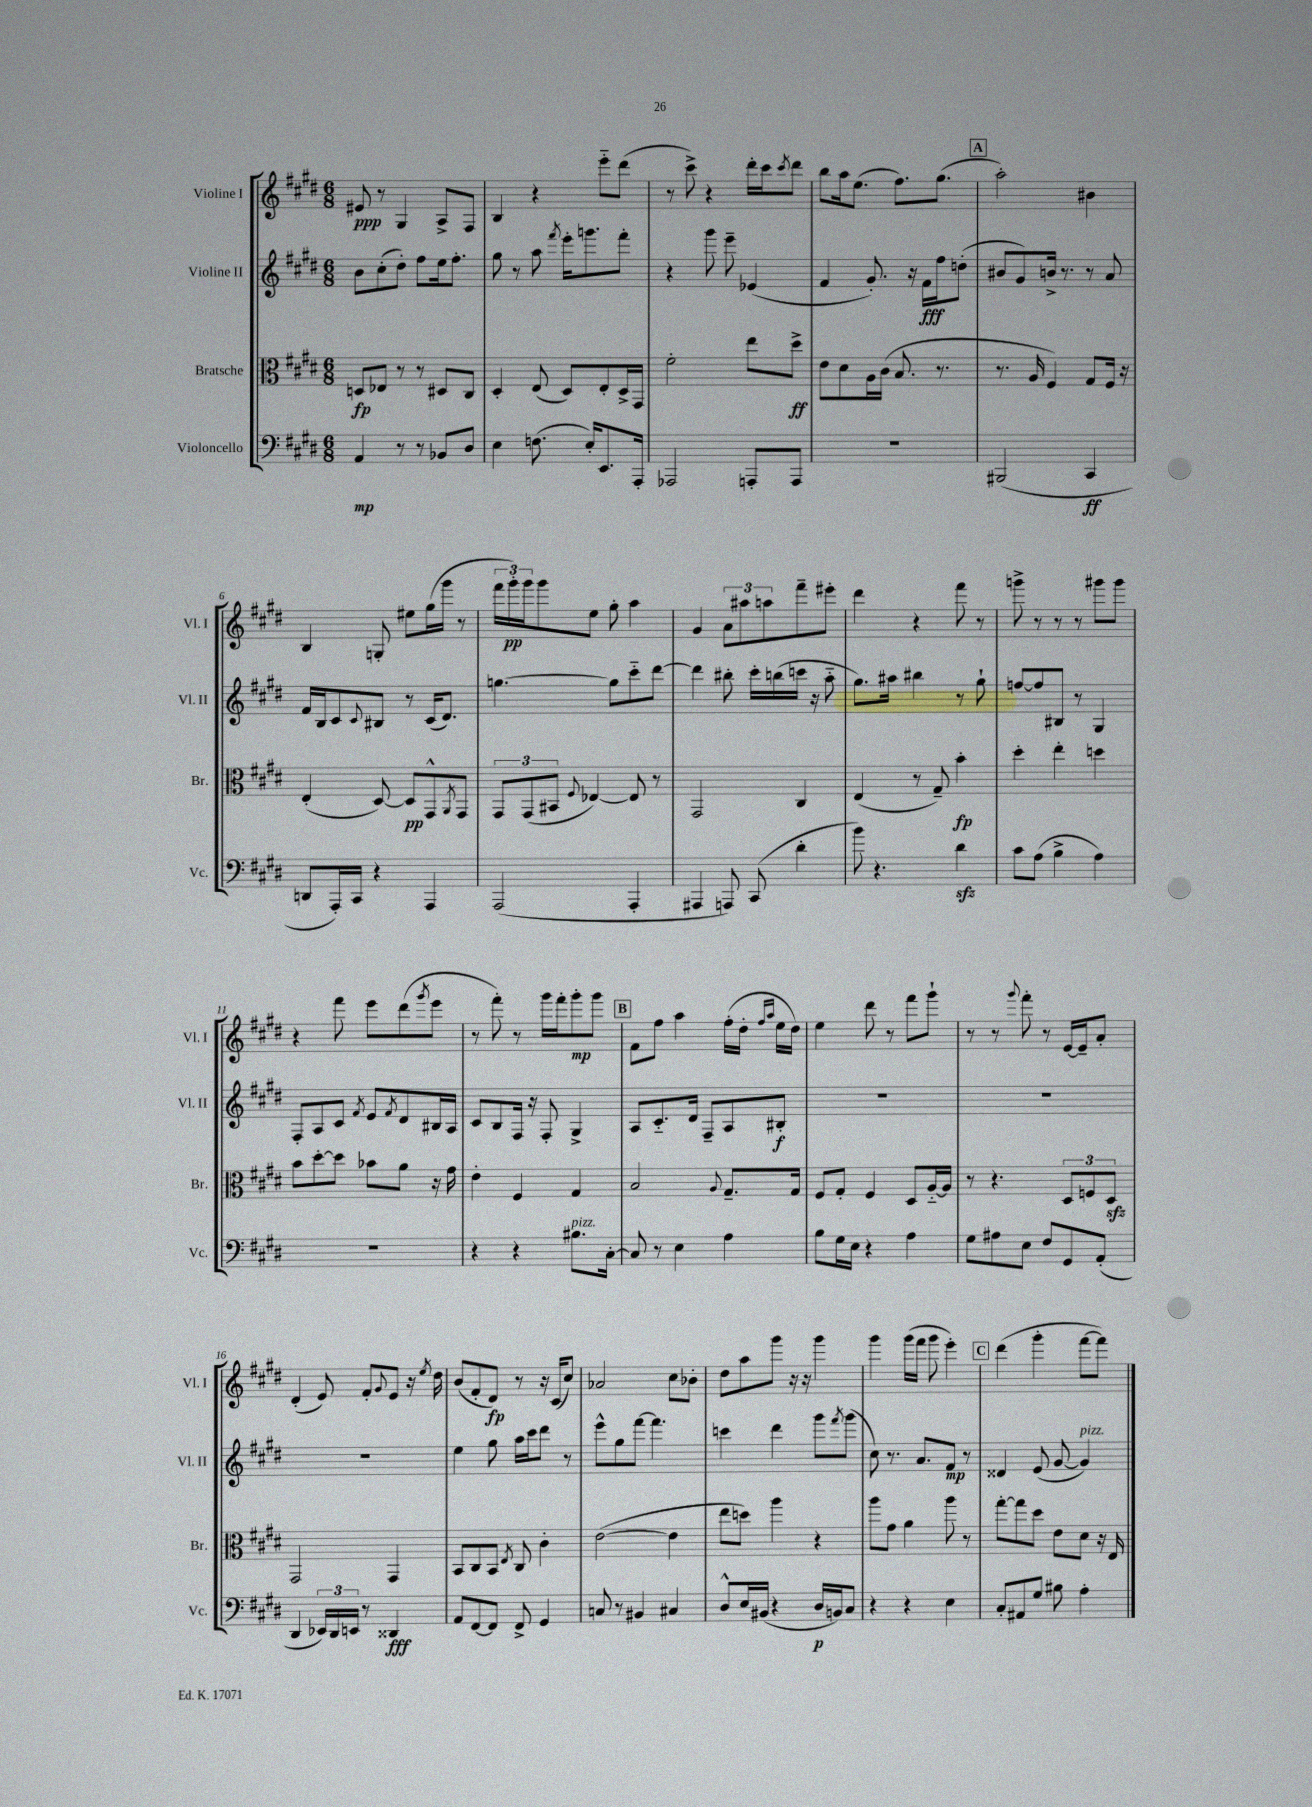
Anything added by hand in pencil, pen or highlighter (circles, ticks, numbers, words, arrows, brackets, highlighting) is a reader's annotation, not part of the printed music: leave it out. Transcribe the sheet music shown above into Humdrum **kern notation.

**kern	**dynam	**kern	**dynam	**kern	**dynam	**kern	**dynam
*part4	*part4	*part3	*part3	*part2	*part2	*part1	*part1
*staff4	*staff4	*staff3	*staff3	*staff2	*staff2	*staff1	*staff1
*I"Violoncello	*	*I"Bratsche	*	*I"Violine II	*	*I"Violine I	*
*I'Vc.	*	*I'Br.	*	*I'Vl. II	*	*I'Vl. I	*
*clefF4	*	*clefC3	*	*clefG2	*	*clefG2	*
*k[f#c#g#d#]	*	*k[f#c#g#d#]	*	*k[f#c#g#d#]	*	*k[f#c#g#d#]	*
*M6/8	*	*M6/8	*	*M6/8	*	*M6/8	*
=1	=1	=1	=1	=1	=1	=1	=1
4AA/	mp	8Dn/L	fp	8b\L	.	8e#X/	ppp
.	.	8E-X/J	.	(8cc#'\	.	8r	.
8r	.	8r	.	8dd#'\J)	.	4G#/	.
8r	.	8r	.	8ff#\L	.	.	.
8BB-X/L	.	8D#X/L	.	16ee\k	.	8A^/L	.
.	.	.	.	8.ff#'\J	.	.	.
8D#/J	.	8C#/J	.	.	.	8F#/J	.
=2	=2	=2	=2	=2	=2	=2	=2
4E\	.	4D#'/	.	8gg#\	.	4B/	.
.	.	.	.	8r	.	.	.
(8.Fn\	.	(8E/	.	8aa\	.	4r	.
.	.	.	.	8qfff#/	.	.	.
.	.	8D#/L)	.	16eee'\KL	.	.	.
16E'/KL)	.	.	.	8.gggn\	.	.	.
8.EE/	.	8E'/	.	.	.	8eee\L	.
.	.	16D#^/L	.	8fff#'\J	.	(8ddd#\J	.
16AAA'/Jk	.	16GG#/JJ	.	.	.	.	.
=3	=3	=3	=3	=3	=3	=3	=3
2AAA-X/	.	2f#'\	.	4r	.	8r	.
.	.	.	.	.	.	8ccc#^\)	.
.	.	.	.	8ggg#\	.	4r	.
.	.	.	.	8eee~\	.	.	.
8AAAn'/L	.	8ee\L	.	(4e-X/	.	16ddd#'\LL	.
.	.	.	.	.	.	16ccc#\J	.
.	.	.	.	.	.	8qccc#/	.
8AAA/J	.	8dd#^\J	ff	.	.	8ddd#\J	.
=4	=4	=4	=4	=4	=4	=4	=4
2.r	.	8e\L	.	4f#/	.	8bb\L	.
.	.	8d#\	.	.	.	16aa\k	.
.	.	.	.	.	.	(8.ee\J	.
.	.	16A\L	.	8.g#'/)	.	.	.
.	.	(16c#\JJ	.	.	.	.	.
.	.	8.B/	.	.	.	8.ff#\L)	.
.	.	.	.	16r	.	.	.
.	.	.	.	16f#\LL	fff	.	.
.	.	8.r	.	16ff#\J	.	(8.gg#\J	.
.	.	.	.	(8ddn'\J	.	.	.
!!LO:REH:place=s1:t=A
=5	=5	=5	=5	=5	=5	=5	=5
(2BBB#X/	.	8.r	.	8b#X/L	.	2aa'\)	.
.	.	.	.	8g#/)	.	.	.
.	.	16A/	.	.	.	.	.
.	.	4F#/)	.	16bn^/Jk	.	.	.
.	.	.	.	8.r	.	.	.
4CC#/	ff	8G#/L	.	8r	.	4b#X\	.
.	.	16F#/Jk	.	8a/	.	.	.
.	.	16r	.	.	.	.	.
!!LO:LB:g=z
=6	=6	=6	=6	=6	=6	=6	=6
8DDn/L	.	(4E'/	.	16f#/LL	.	4B/	.
.	.	.	.	16B/J	.	.	.
16AAA'/L)	.	.	.	8c#/	.	.	.
16CC#/JJ	.	.	.	.	.	.	.
.	.	.	.	8qqc#/	.	.	.
4r	.	[8D#/)	.	8B#X/J	.	8Gn'/	.
.	.	8D#/L]	pp	8r	.	8ee#X\L	.
4AAA/	.	8GG#^^/	.	(16c#/KL	.	(16gg#\L	.
.	.	.	.	8.d#/J)	.	16ggg#\JJ	.
.	.	8qAA/	.	.	.	.	.
.	.	8GG#/J	.	.	.	8r	.
=7	=7	=7	=7	=7	=7	=7	=7
(2AAA/	.	12GG#/L	.	[4.ggn\	.	24fff#\LL	.
.	.	.	.	.	.	24ggg#'\)	pp
.	.	(12GG#/	.	.	.	24ggg#\J	.
.	.	.	.	.	.	8ggg#\	.
.	.	12BB#X/J	.	.	.	.	.
.	.	8qqF#/	.	.	.	.	.
.	.	[4E-X/)	.	.	.	8ee\J	.
.	.	.	.	8gg\L]	.	8gg#'\	.
4AAA'/	.	8E-/]	.	8ccc#\	.	4aa\	.
.	.	8r	.	[8ddd#\J	.	.	.
=8	=8	=8	=8	=8	=8	=8	=8
4AAA#X/	.	2GG#/	.	4ddd#\]	.	4g#/	.
8AAAn/)	.	.	.	8bb#X'\	.	12a\L	.
.	.	.	.	.	.	12aa#X\	.
(8CC#/	.	.	.	16ccc#'\LL	.	.	.
.	.	.	.	.	.	12aan\	.
.	.	.	.	(16bbn\	.	.	.
4d#'\	.	4C#/	.	16cccn\JJ	.	8fff#~\	.
.	.	.	.	16r	.	.	.
.	.	.	.	8aa\	.	8eee#X'\J	.
=9	=9	=9	=9	=9	=9	=9	=9
8b\)	.	(4E/	.	8.gg#\L)	.	4ddd#\	.
4.r	.	.	.	.	.	.	.
.	.	.	.	16aa#X\Jk	.	.	.
.	.	8r	.	4bb#X\	.	4r	.
.	.	8G#~/)	.	.	.	.	.
4d#zz\	.	4b'\	fp	8r	.	8fff#\	.
.	.	.	.	8gg#`\	.	8r	.
=10	=10	=10	=10	=10	=10	=10	=10
8c#\L	.	4dd#'\	.	[8ffn/L	.	8gggn^\	.
(8A\J	.	.	.	8ff/]	.	8r	.
4B^\	.	4ee'\	.	8B#X/J	.	8r	.
.	.	.	.	8r	.	8r	.
4A\)	.	4ddn\	.	4G#/	.	8ggg#X\L	.
.	.	.	.	.	.	8ggg#\J	.
!!LO:LB:g=z
=11	=11	=11	=11	=11	=11	=11	=11
2.r	.	8b\L	.	8F#'/L	.	4r	.
.	.	[8dd#'\	.	8A/	.	.	.
.	.	8dd#\J]	.	8c#/J	.	8fff#\	.
.	.	.	.	8qf#/	.	.	.
.	.	8b-X\L	.	8e/L	.	8eee\L	.
.	.	.	.	8qf#/	.	.	.
.	.	8a\J	.	8d#/	.	(8ddd#\	.
.	.	.	.	.	.	8qggg#/	.
.	.	16r	.	16B#X/L	.	8eee\J	.
.	.	16g#\	.	16A/JJ	.	.	.
=12	=12	=12	=12	=12	=12	=12	=12
4r	.	4e'\	.	8c#/L	.	8r	.
.	.	.	.	8B/	.	8fff#'\)	.
4r	.	4F#/	.	16F#/Jk	.	8r	.
.	.	.	.	16r	.	.	.
.	.	.	.	8F#'/	.	16ggg#\LL	.
.	.	.	.	.	.	16fff#'\J	.
!LO:TX:a:i:t=pizz.	!	!	!	!	!	!	!
8.B#X\L	.	4G#/	.	4G#^/	.	8ggg#'\	mp
.	.	.	.	.	.	8ggg#\J	.
[16C#'\Jk	.	.	.	.	.	.	.
!!LO:REH:place=s1:t=B
=13	=13	=13	=13	=13	=13	=13	=13
8C#/]	.	2B/	.	8A/L	.	8f#\L	.
8r	.	.	.	8.c#/	.	8ff#\J	.
4E\	.	.	.	.	.	4aa\	.
.	.	.	.	16d#/Jk	.	.	.
.	.	.	.	8F#~/L	.	.	.
.	.	8qqA/	.	.	.	.	.
4A\	.	8.G#~/L	.	8A/	.	(16ff#'\LL	.
.	.	.	.	.	.	16dd#'\JJ	.
.	.	.	.	.	.	16qqff#/LL	.
.	.	.	.	.	.	16qqaa/JJ	.
.	.	.	.	8B#X'/J	f	16ee\LL	.
.	.	16G#/Jk	.	.	.	16dd#\JJ)	.
=14	=14	=14	=14	=14	=14	=14	=14
8B\L	.	8F#/L	.	2.r	.	4ee\	.
16G#\L	.	8G#'/J	.	.	.	.	.
16E\JJ	.	.	.	.	.	.	.
4r	.	4F#/	.	.	.	8ddd#\	.
.	.	.	.	.	.	8r	.
4A\	.	8D#/L	.	.	.	8fff#\L	.
.	.	[16A/L	.	.	.	8ggg#`\J	.
.	.	16A/JJ]	.	.	.	.	.
=15	=15	=15	=15	=15	=15	=15	=15
8G#\L	.	8r	.	2.r	.	8r	.
8A#X\	.	4.r	.	.	.	8r	.
.	.	.	.	.	.	8qqggg#/	.
8E\J	.	.	.	.	.	8fff#'\	.
8F#/L	.	.	.	.	.	8r	.
8GG#/	.	12D#/L	.	.	.	[16e/LL	.
.	.	.	.	.	.	16e~/J]	.
.	.	12Fn/	.	.	.	.	.
(8AA'/J	.	.	.	.	.	8a'/J	.
.	.	12D#zz/J	.	.	.	.	.
!!LO:LB:g=z
=16	=16	=16	=16	=16	=16	=16	=16
4DD#/	.	2GG#/	.	2.r	.	(4d#'/	.
24EE-X/LL)	.	.	.	.	.	8e/)	.
24DD#/	.	.	.	.	.	.	.
24EEn/JJ	.	.	.	.	.	.	.
8r	.	.	.	.	.	8f#'/L	.
.	.	.	.	.	.	8qqg#/	.
4DD##X/	fff	4GG#/	.	.	.	8e/J	.
.	.	.	.	.	.	16r	.
.	.	.	.	.	.	8qee/	.
.	.	.	.	.	.	16dd#\	.
=17	=17	=17	=17	=17	=17	=17	=17
8AA/L	.	8BB/L	.	4ee\	.	(8b/L	.
[8FF#/	.	8C#/	.	.	.	8f#'/	.
8FF#/J]	.	8BB/J	.	8gg#\	.	8d#/J)	fp
.	.	8qE/	.	.	.	.	.
8FF#^/	.	8C#/	.	16aa\LL	.	8r	.
.	.	.	.	16ccc#\J	.	.	.
4GG#/	.	4c#'\	.	8ddd#\J	.	16r	.
.	.	.	.	.	.	(16c#/KL	.
.	.	.	.	8r	.	8cc#/J)	.
=18	=18	=18	=18	=18	=18	=18	=18
8Cn/	.	([2e\	.	8eee^^\L	.	2a-X/	.
8r	.	.	.	8gg#\	.	.	.
4BB#X/	.	.	.	[8fff#\J	.	.	.
.	.	.	.	4.fff#\]	.	.	.
4C#X/	.	4e\]	.	.	.	8cc#\L	.
.	.	.	.	.	.	8b-X'\J	.
=19	=19	=19	=19	=19	=19	=19	=19
8D#^^/L	.	8ee\L	.	4cccn\	.	8dd#\L	.
16E/L	.	8ddn\J)	.	.	.	8aa\	.
(16BB#X/JJ	.	.	.	.	.	.	.
4r	.	4aa\	.	4ddd#\	.	8ggg#\J	.
.	.	.	.	.	.	16r	.
.	.	.	.	.	.	16r	.
16D#/LL	p	4r	.	8ggg#\L	.	4ggg#\	.
16BBn/J)	.	.	.	.	.	.	.
.	.	.	.	8qfff#/	.	.	.
8C#/J	.	.	.	(8ggg#\J	.	.	.
=20	=20	=20	=20	=20	=20	=20	=20
4r	.	8aa\L	.	8cc#\)	.	4ggg#\	.
.	.	8g#\J	.	8.r	.	.	.
4r	.	4a\	.	.	.	(16ggg#\LL	.
.	.	.	.	8.a/L	.	16fff#\JJ	.
.	.	.	.	.	.	8ggg#\	.
4E\	.	8aa\	.	8f#/J	mp	4eee'\)	.
.	.	8r	.	8r	.	.	.
!!LO:REH:place=s1:t=C
=21	=21	=21	=21	=21	=21	=21	=21
8C#'/L	.	[8gg#'\L	.	4d##X/	.	(4ddd#\	.
8AA#X/	.	8gg#\]	.	.	.	.	.
8G#/J	.	8dd#\J	.	(8e/	.	4ggg#'\	.
8B#X\	.	8e\L	.	[8g#/	.	.	.
!	!	!	!	!LO:TX:a:i:t=pizz.	!	!	!
4A'\	.	8d#\J	.	4g#/])	.	[8fff#\L	.
.	.	16r	.	.	.	8fff#\J])	.
.	.	16E/	.	.	.	.	.
==	==	==	==	==	==	==	==
*-	*-	*-	*-	*-	*-	*-	*-
